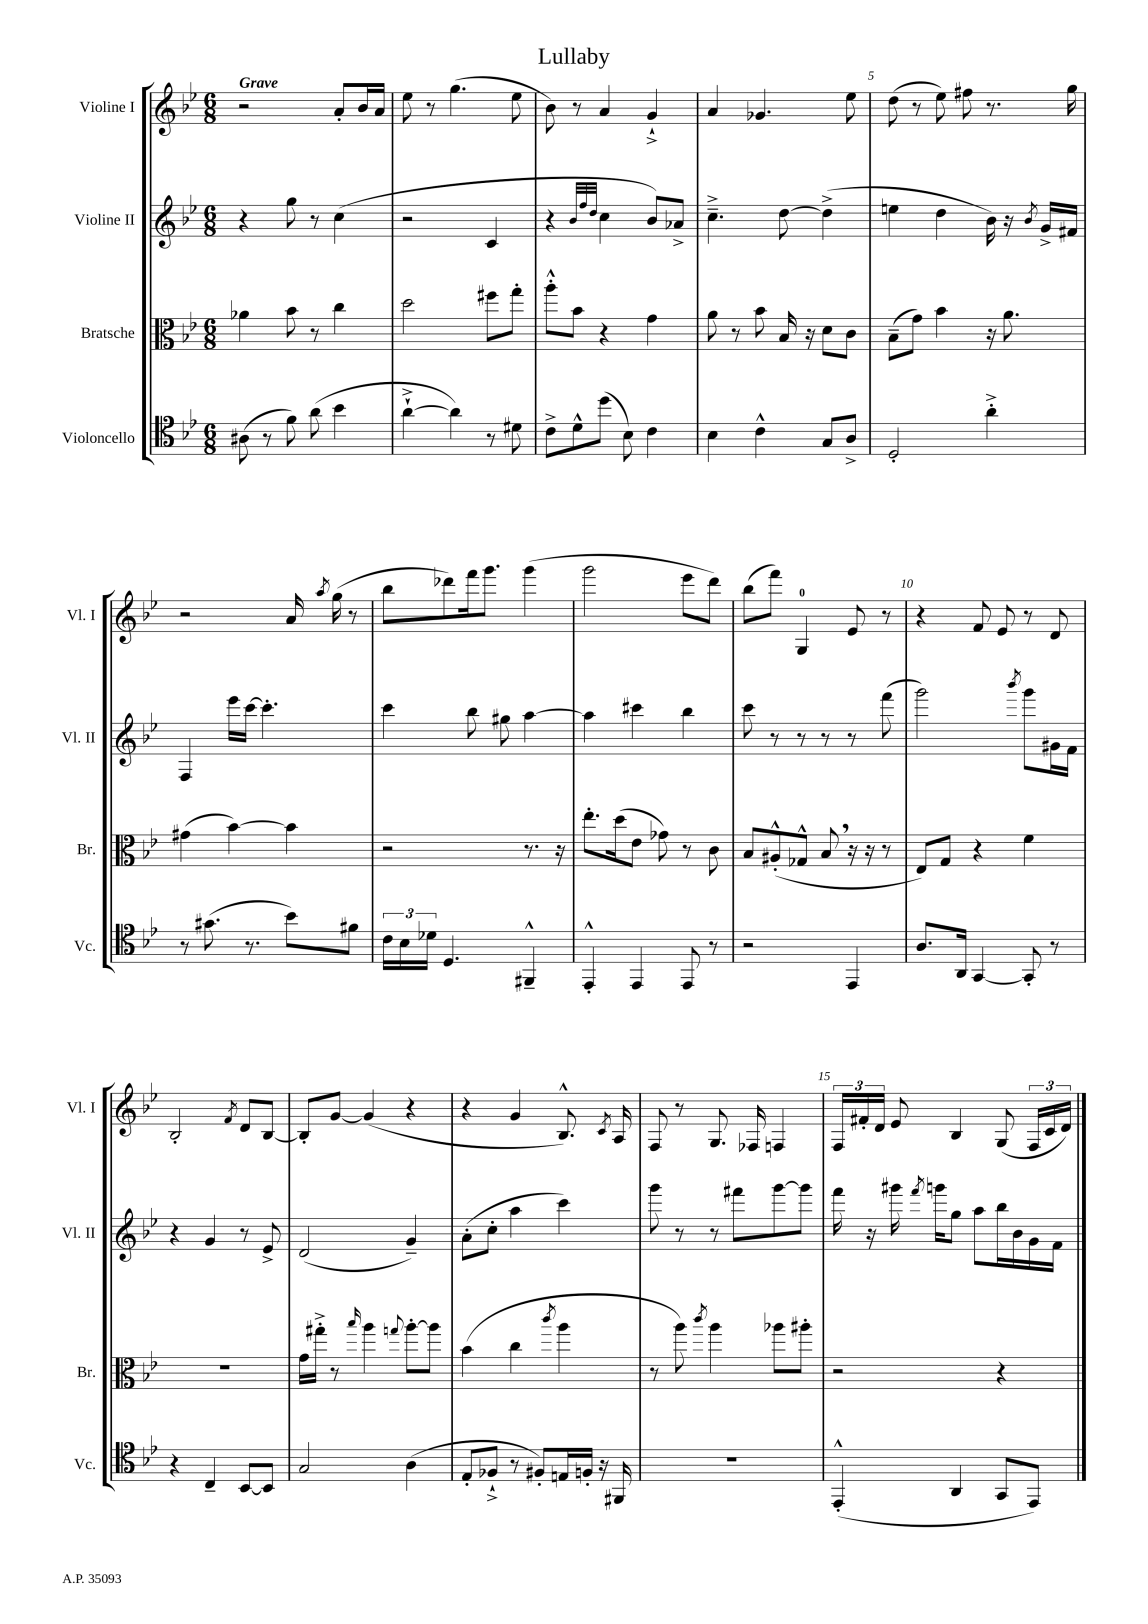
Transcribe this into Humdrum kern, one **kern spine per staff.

**kern	**kern	**kern	**kern
*staff4	*staff3	*staff2	*staff1
*clefC4	*clefC3	*clefG2	*clefG2
*k[b-e-]	*k[b-e-]	*k[b-e-]	*k[b-e-]
*M6/8	*M6/8	*M6/8	*M6/8
(8A#	4a-	4r	2r
8r	.	.	.
8f)	8b-	8gg	.
(8a	8r	8r	.
4b-	4cc	(4cc	8a'
.	.	.	16b-
.	.	.	16a
=	=	=	=
[4a`^	2dd	2r	8ee-
.	.	.	8r
4a])	.	.	(4.gg
8r	8ff#	4c	.
8d#	8gg'	.	8ee-
=	=	=	=
8c^	8aa'^^	4r	8b-)
8d^^	8b-	.	8r
.	.	32qqb-	.
.	.	32qqff	.
.	.	32qqdd	.
(8dd	4r	4cc	4a
8B-)	.	.	.
4c	4g	8b-)	4g`^
.	.	8a-^	.
=	=	=	=
4B-	8a	4.cc~^	4a
.	8r	.	.
4c^^	8b-	.	4.g-
.	16B-	[8dd	.
.	16r	.	.
8G	8d	(4dd^]	.
8A^	8c	.	8ee-
=	=	=	=
2D'	(8B-~	4ee	(8dd
.	8g)	.	8r
.	4b-	4dd	8ee-)
.	.	.	8ff#
4a'^	16r	16b-)	8.r
.	8.a	16r	.
.	.	8qb-	.
.	.	16g^	.
.	.	16f#	16gg
=	=	=	=
8r	(4g#	4F	2r
(8.g#	.	.	.
.	[4b-)	16eee-	.
8.r	.	[16ccc	.
.	.	4.ccc']	.
8b-)	4b-]	.	16a
.	.	.	8qaa
.	.	.	(16gg
8f#	.	.	8r
=	=	=	=
24c	2r	4ccc	8bb-
24B-	.	.	.
24d-	.	.	.
4.D	.	.	8ddd-)
.	.	8bb-	16fff
.	.	.	8.ggg
.	.	8gg#	.
4FF#~^^	8.r	[4aa	(4ggg
.	16r	.	.
=	=	=	=
4EE-'^^	8.ee-'	4aa]	2ggg
.	(16dd	.	.
4EE-	8e-	4ccc#	.
.	8g-)	.	.
8EE-	8r	4bb-	8eee-
8r	8c	.	8ddd)
=	=	=	=
2r	8B-	8ccc	(8bb-
.	(8A#'^^	8r	8fff)
.	8G-^^	8r	4G
.	8B-	8r	.
4EE-	16r	8r	8e-
.	16r	.	.
.	8r	(8fff	8r
=	=	=	=
8.A	8E-)	2ggg)	4r
.	8G	.	.
16AA	.	.	.
[4GG	4r	.	8f
.	.	.	8e-
.	.	8qbbb-	.
8GG']	4f	8ggg	8r
8r	.	16g#	8d
.	.	16f	.
=	=	=	=
4r	2.r	4r	2B-'
4C~	.	4g	.
.	.	.	8qf
[8BB-	.	8r	8d
8BB-]	.	8e-^	[8B-
=	=	=	=
2G	16g	(2d	8B-']
.	16gg#'^	.	.
.	8r	.	[8g
.	16qqbb-	.	.
.	4aa	.	(4g]
.	8qqgg	.	.
(4A	[8aa'	4g~)	4r
.	8aa]	.	.
=	=	=	=
8E-'	(4b-	(8a'	4r
8F-`^	.	8cc'	.
8r	4cc	4aa	4g
8F#')	.	.	.
.	8qccc	.	.
16E	4aa	4ccc)	8.B-^^)
16F'	.	.	.
16r	.	.	.
.	.	.	8qc
16FF#	.	.	16A
=	=	=	=
2.r	8r	8ggg	8F
.	8aa)	8r	8r
.	8qccc	.	.
.	4aa	8r	8.G
.	.	8fff#	.
.	.	.	16F-
.	8aa-	[8ggg	4F
.	8aa#'	8ggg]	.
=	=	=	=
(4EE-'^^	2r	16fff	24F
.	.	.	24f#'
.	.	16r	.
.	.	.	24d
.	.	16ggg#	8e-
.	.	8qfff	.
.	.	16ggg	.
4AA	.	8gg	4B-
.	.	8aa	.
8GG	4r	16bb-	(8G
.	.	16b-	.
8EE-)	.	16g	24F
.	.	.	24c
.	.	16f	.
.	.	.	24d)
==	==	==	==
*-	*-	*-	*-
